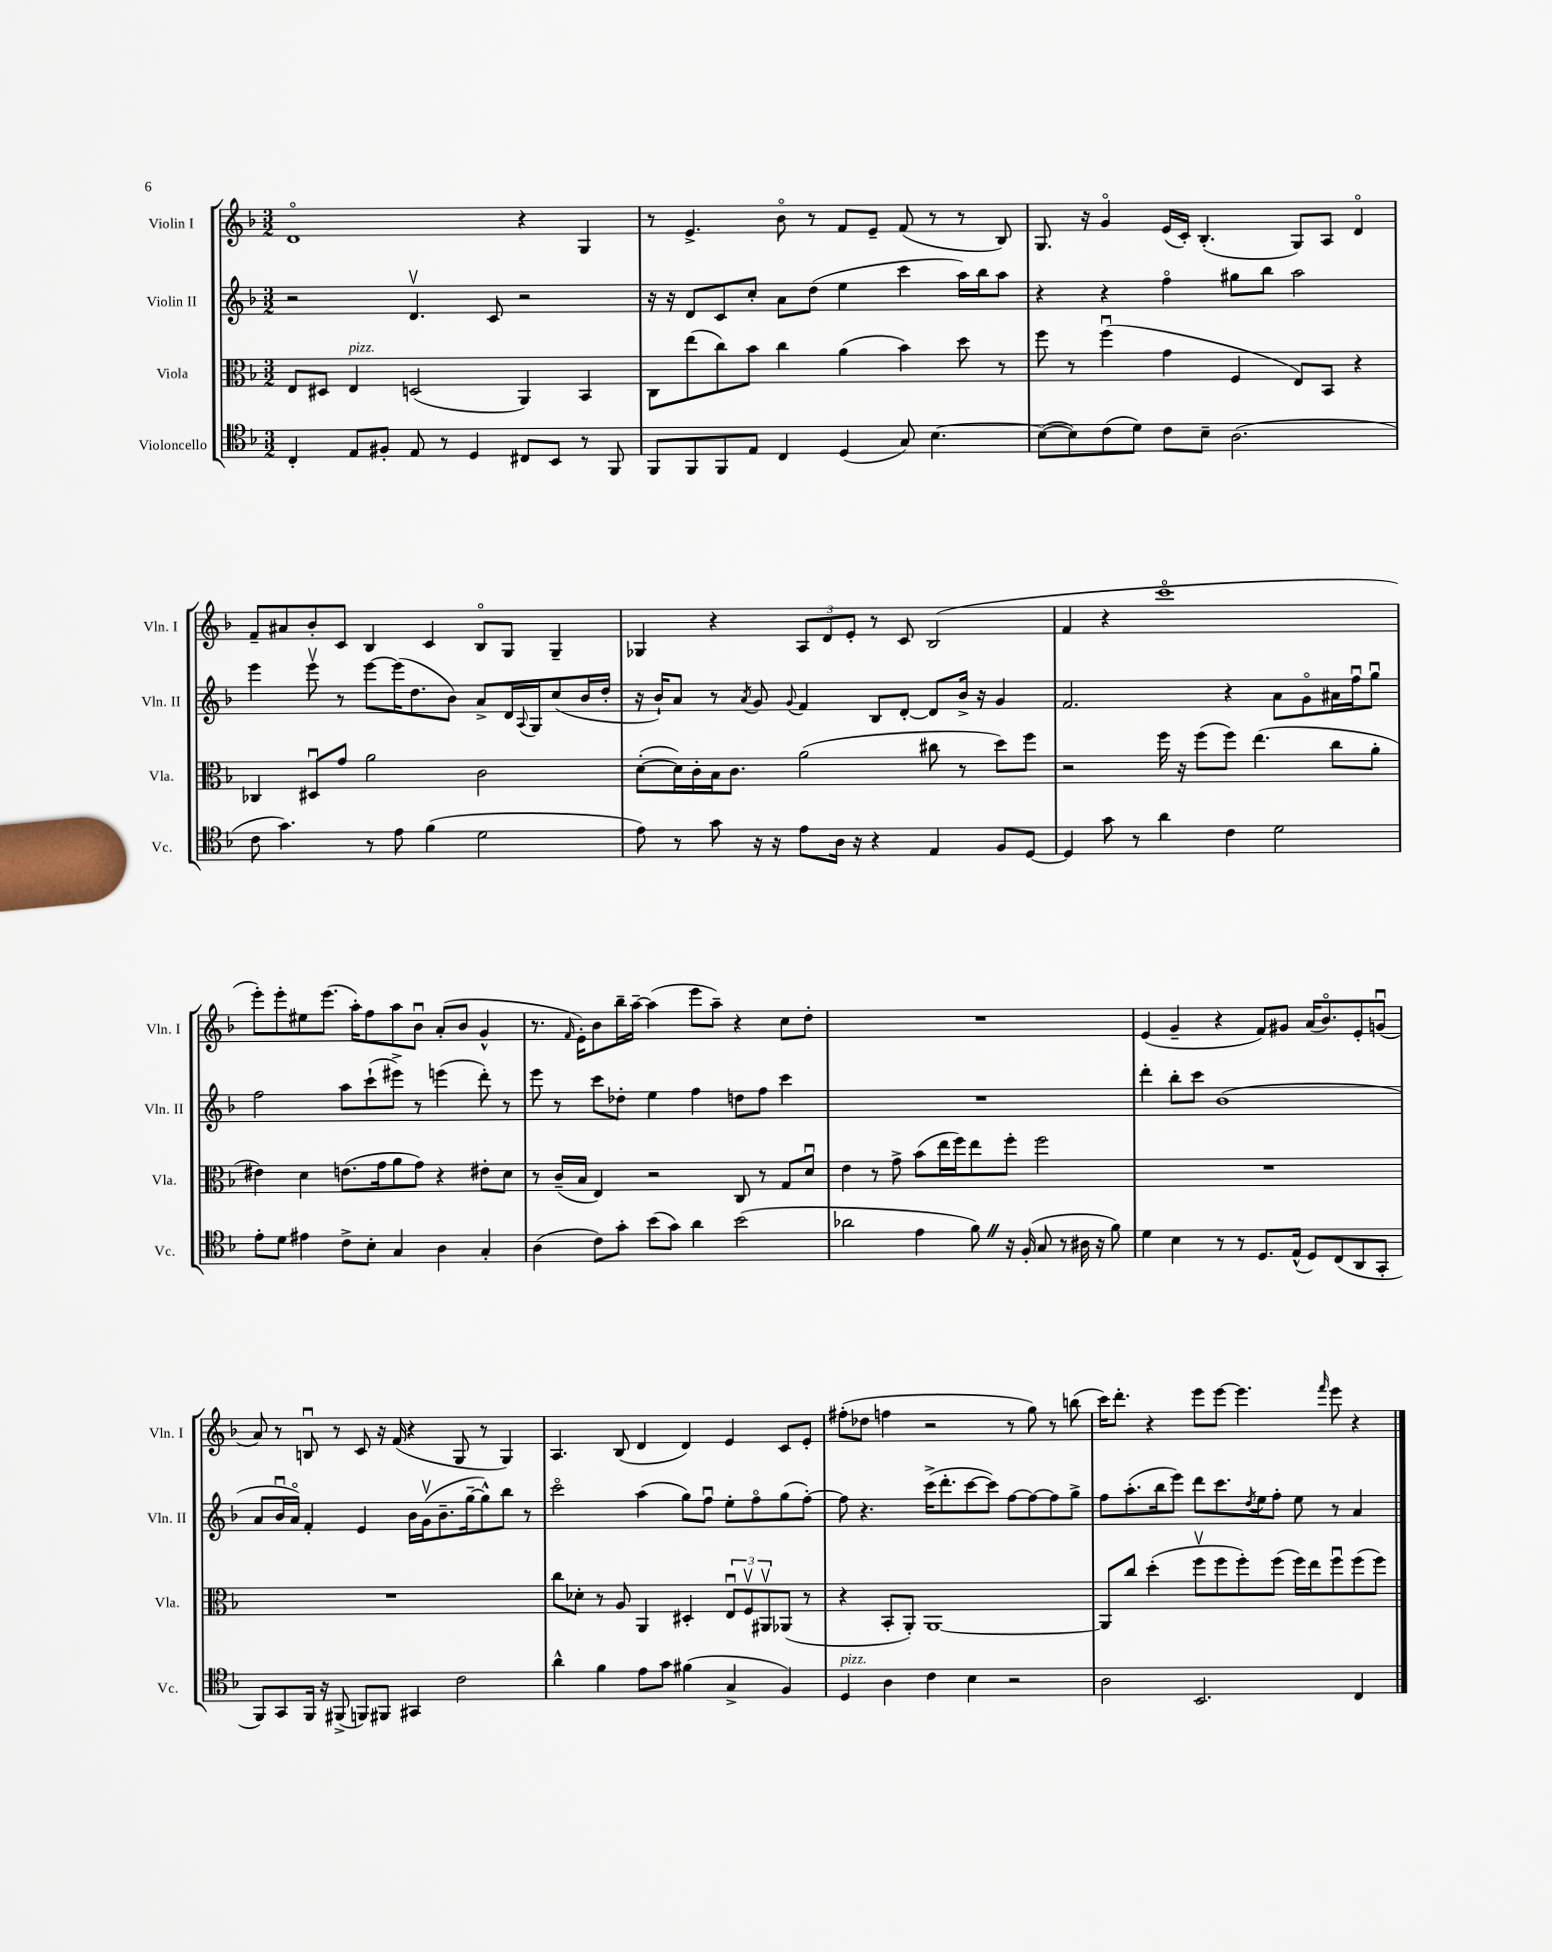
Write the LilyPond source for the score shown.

<<
\new StaffGroup <<
\new Staff = "s0" \with { instrumentName = "Violin I" shortInstrumentName = "Vln. I" } {
    \clef treble \key f \major \numericTimeSignature \time 3/2
    d'1\flageolet r4 g4 |
    r8 e'4.-> bes'8\flageolet r8 f'8 e'8-- f'8( r8 r8 bes8) |
    g8. r16 g'4\flageolet e'16( c'16-.) bes4.-.( g8) a8 d'4\flageolet |
    f'8-- ais'8 bes'8-. c'8 bes4 c'4 bes8\flageolet g8 g4-- |
    ges4 r4 \tuplet 3/2 { a8 d'8 e'8-. } r8 c'8 bes2( |
    f'4 r4 c'''1\flageolet |
    e'''8-.) e'''8-. eis''8 e'''8.( a''16-.) f''8 a''8 bes'8\downbow a'8-.( bes'8 g'4-^ |
    r8. \grace { f'16 } e'16-.) bes'8 bes''16-- a''16~-- a''4( e'''8 a''8--) r4 c''8 d''8-. |
    R1. |
    e'4( g'4-- r4 f'8) gis'8 a'16( bes'8.\flageolet) e'8-. g'8\downbow( |
    a'8) r8 b8\downbow r8 c'8 r16 f'16( r4 g8 r8 g4) |
    a4. bes8( d'4 d'4) e'4 c'8 e'8-. |
    fis''8-.( des''8 f''4 r2 r8 g''8) r8 b''8( |
    c'''16) d'''8.-. r4 e'''8 e'''8~ e'''4. \grace { f'''16 } e'''8 r4 \bar "|." |
}
\new Staff = "s1" \with { instrumentName = "Violin II" shortInstrumentName = "Vln. II" } {
    \clef treble \key f \major \numericTimeSignature \time 3/2
    r2 d'4.\upbow c'8 r2 |
    r16 r16 d'8 c'8 c''8-. a'8 d''8( e''4 c'''4 a''16) bes''16 a''8 |
    r4 r4 f''4\flageolet gis''8 bes''8 a''2 |
    e'''4 e'''8\upbow r8 e'''8~ e'''16( d''8. bes'8) a'8-> d'16 \appoggiatura { a8 } g16 c''8( bes'16 d''16-. |
    r16 bes'16-!) a'8 r8 \acciaccatura { a'8 } g'8 \appoggiatura { g'8 } f'4 bes8 d'8~-. d'8 bes'16-> r16 g'4 |
    f'2. r4 a'8 g'8\flageolet ais'16 f''16\downbow g''8\downbow |
    f''2 a''8 c'''8-!( eis'''8->) r8 e'''4( d'''8-.) r8 |
    e'''8 r8 c'''8 des''8-. e''4 f''4 d''8 f''8 c'''4 |
    R1. |
    d'''4-. bes''8-. c'''8 bes'1( |
    a'8 bes'16\downbow a'16\flageolet) f'4-. e'4 bes'16 g'16\upbow( bes'8.-- g''16~-- g''8-^) bes''8 r8 |
    c'''2\flageolet a''4( g''8) f''8\downbow e''8-. f''8\flageolet g''8( f''8~-.) |
    f''8 r4. c'''16->( d'''8.-. c'''8~ c'''8) f''8~ f''8~ f''8 g''8-> |
    f''8 a''8.-.( bes''16 e'''8) d'''8 c'''8. \acciaccatura { d''8 } e''16 f''8-. e''8 r8 a'4 \bar "|." |
}
\new Staff = "s2" \with { instrumentName = "Viola" shortInstrumentName = "Vla." } {
    \clef alto \key f \major \numericTimeSignature \time 3/2
    e8 dis8 e4^\markup { \italic "pizz." } d2( a,4) bes,4 |
    c8 e''8( c''8) bes'8 c''4 a'4( bes'4) d''8 r8 |
    f''8 r8 f''4\downbow( g'4 f4 e8) bes,8 r4 |
    ces4 dis8\downbow g'8 a'2 c'2 |
    d'8~-.( d'16) c'16-. bes16 c'8. a'2( cis''8 r8 d''8) f''8 |
    r2 f''16 r16 f''8( f''8) e''4.( c''8 a'8-. |
    eis'4) d'4 e'8.( g'16 a'8 g'8) r4 eis'8-. d'8 |
    r8 c'16--( bes16 e4) r2 c8 r8 g8 d'8\downbow |
    e'4 r8 g'8-> bes'8( e''16 f''16) e''8 f''8-. f''2 |
    R1. |
    R1. |
    c''8 des'8-. r8 a8 a,4 dis4-. \tuplet 3/2 { e8\downbow f8\upbow ais,8\upbow } aes,8( r8 |
    r4 bes,8-. a,8-.) a,1~ |
    a,8 c''8 d''4-.( f''8\upbow f''8 f''8-.) f''8( f''16) e''16 f''8\downbow f''8( f''8) \bar "|." |
}
\new Staff = "s3" \with { instrumentName = "Violoncello" shortInstrumentName = "Vc." } {
    \clef tenor \key f \major \numericTimeSignature \time 3/2
    c4-. e8 fis8-. e8 r8 d4 cis8 bes,8 r8 f,8 |
    f,8 f,8 f,8 e8 c4 d4( g8) bes4.~ |
    bes8~( bes8) c'8( d'8) c'8 bes8-- a2.( |
    c'8 g'4.) r8 e'8 f'4( d'2 |
    e'8) r8 g'8 r16 r16 e'8 a16 r16 r4 e4 f8 d8~ |
    d4 g'8 r8 a'4 c'4 d'2 |
    e'8-. d'8 eis'4 c'8-> bes8-. g4 a4 g4-. |
    a4( c'8) g'8-. bes'8( g'8) a'4 bes'2( |
    aes'2 e'4 f'8) \once \override BreathingSign.text = \markup { \musicglyph "scripts.caesura.straight" } \breathe r16 f16-.( g8 r8 ais16 r16 f'8) |
    d'4 bes4 r8 r8 d8. e16-^( d8) c8( a,8 g,8-. |
    f,8) g,8 f,16 r16 fis,8->( f,8) fis,8 gis,4 c'2 |
    a'4-^ f'4 e'8 g'8 fis'4( g4-> f4) |
    d4^\markup { \italic "pizz." } a4 c'4 bes4 r2 |
    a2 bes,2. c4 \bar "|." |
}
>>
>>
\layout { \context { \Score \remove "Bar_number_engraver" } }
